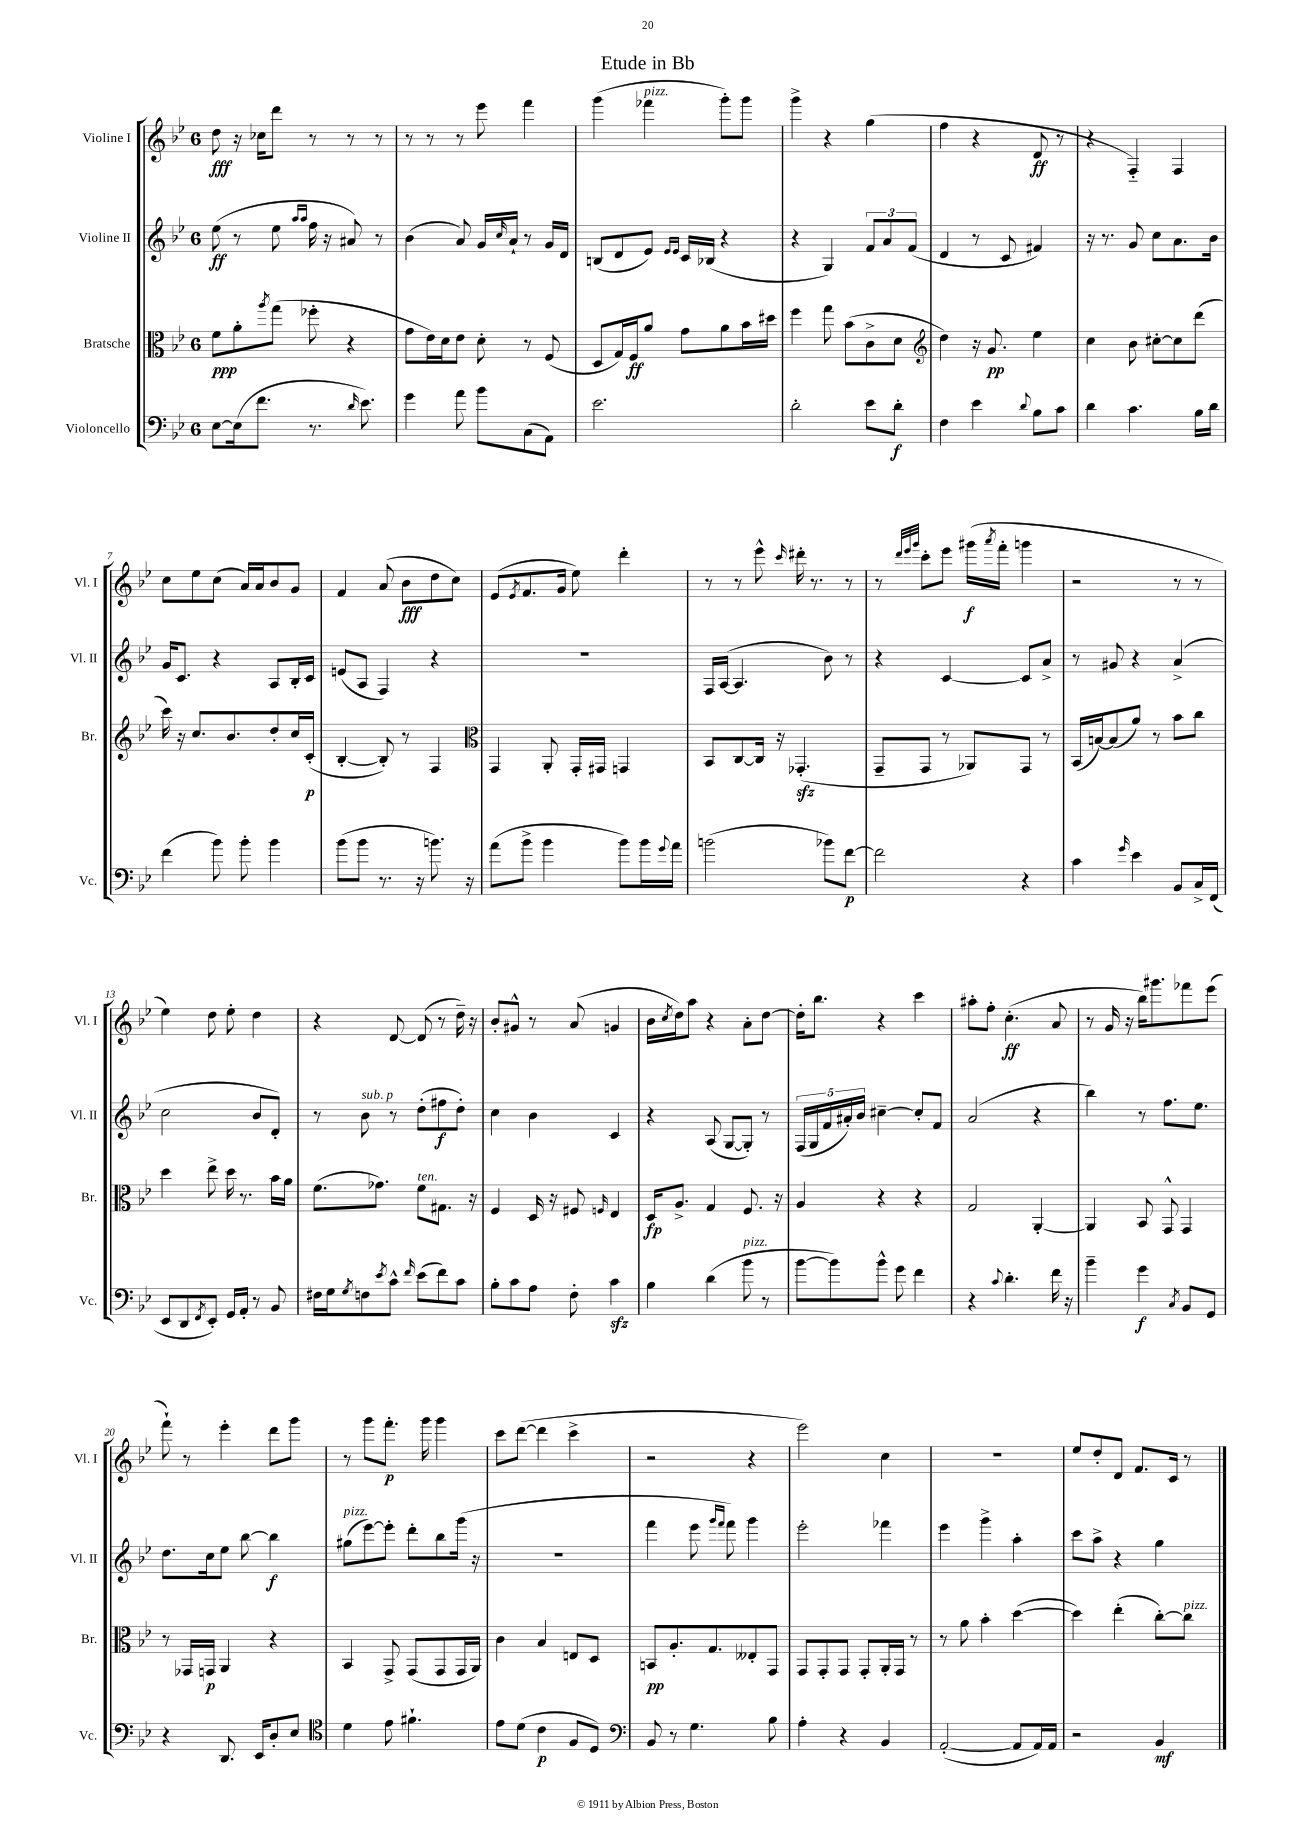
\header { title = "Etude in Bb" }
<<
\new StaffGroup <<
\new Staff = "s0" \with { instrumentName = "Violine I" shortInstrumentName = "Vl. I" } {
    \clef treble \key bes \major \once \override Staff.TimeSignature.style = #'single-digit \time 6/8
    d''8\fff r16 ces''16 d'''8 r8 r8 r8 |
    r8 r8 r8 ees'''8 f'''4 |
    g'''4( fes'''4^\markup { \italic "pizz." } g'''8-.) g'''8 |
    g'''4-> r4 g''4( |
    f''4 r4 d'8\ff r8 |
    r4 f4-_) f4 |
    c''8 ees''8 c''8( a'16) a'16 bes'8 g'8 |
    f'4 a'8( bes'8\fff d''8 c''8) |
    ees'8( \acciaccatura { ees'8 } f'8. g'16 ees''8) d'''4-. |
    r8 r8 ees'''8-^ \grace { c'''16 } dis'''16-. r8. r8 |
    r8 \grace { d'''32 ees'''32 g'''32 } c'''8-. ees'''8 gis'''16\f( \acciaccatura { a'''8 } f'''16-. g'''4 |
    r2 r8 r8 |
    ees''4) d''8 ees''8-. d''4 |
    r4 d'8~ d'8( r8 d''16--) r16 |
    bes'8-. gis'8-^ r8 a'8( g'4 |
    bes'16 \acciaccatura { c''8 } d''16) a''8 r4 a'8-. d''8~ |
    d''16-. bes''8. r4 c'''4 |
    ais''8-. f''8-. c''4.-.\ff( a'8 |
    r8 g'16 r16 bes''16) gis'''8. fes'''8 ees'''8( |
    f'''8-!) r8 ees'''4-. d'''8 g'''8 |
    r8 g'''8 f'''8.-.\p g'''16 g'''4 |
    c'''8 d'''8~( d'''4 c'''4-> |
    r2 r4 |
    ees'''2) c''4 |
    R2. |
    ees''8 d''8-. d'8 f'8. c'16 r8 \bar "|." |
}
\new Staff = "s1" \with { instrumentName = "Violine II" shortInstrumentName = "Vl. II" } {
    \clef treble \key bes \major \once \override Staff.TimeSignature.style = #'single-digit \time 6/8
    ees''8\ff( r8 ees''8 \grace { a''16 a''16 } f''16 r16 ais'8) r8 |
    bes'4( a'8) g'16 \grace { c''16 } a'16-! r8 g'16 d'16 |
    b8( d'8 ees'8) \grace { ees'16 ees'16 } c'16 bes16( r4 |
    r4 g4) \tuplet 3/2 { f'8 a'8 f'8( } |
    d'4 r8 c'8 fis'4) |
    r16 r8. g'8 c''8 a'8. bes'16 |
    g'16 c'8. r4 a8 bes16-. c'16 |
    e'8( a8 f4) r4 |
    R2. |
    f16 a16~( a4. bes'8) r8 |
    r4 c'4~ c'8 a'8-> |
    r8 gis'8 r4 a'4->( |
    c''2 bes'8 d'8-.) |
    r8 bes'8^\markup { \italic "sub. p" } r8 d''8-.( fis''8\f d''8-.) |
    c''4 bes'4 c'4 |
    r4 a8( g8~ g8-.) r8 |
    \tuplet 5/4 { f16( g16 f'16 ais'16-.) bes'16 } cis''4~-- cis''8-. f'8 |
    a'2( r4 |
    bes''4) r8 f''8. ees''8. |
    d''8. c''16 ees''8 bes''8~ bes''4\f |
    gis''8^\markup { \italic "pizz." }( ees'''8~) ees'''8-. d'''8-. bes''8 g'''16( r16 |
    R2. |
    f'''4 ees'''8 \grace { g'''16 f'''16 } f'''8) g'''4 |
    ees'''2-. fes'''4 |
    ees'''4 g'''4-> a''4-. |
    c'''8 a''8-> r4 g''4 \bar "|." |
}
\new Staff = "s2" \with { instrumentName = "Bratsche" shortInstrumentName = "Br." } {
    \clef alto \key bes \major \once \override Staff.TimeSignature.style = #'single-digit \time 6/8
    f'8\ppp a'8-. \acciaccatura { a''8 } g''8( fes''8-. r4 |
    g'8 ees'16) d'16 ees'8 d'8-. r8 f8( |
    d8 g16) f16\ff a'8 g'8 a'8 bes'16 dis''16 |
    f''4 g''8 bes'8( c'8-> d'8 |
    \clef treble d''4) r16 g'8.\pp ees''4 |
    c''4 bes'8 cis''8~-. cis''8 d'''8( |
    c'''16) r16 c''8. bes'8. d''8-. c''16 c'16-.\p( |
    bes4~-. bes8-.) r8 f4 |
    \clef alto g,4 a,8-. g,16-. gis,16 g,4 |
    bes,8 c8~ c16 r16 ges,4.-.\sfz( |
    g,8-- g,8 r8 aes,8) g,8 r8 |
    bes,16( b16~) b8( a'8) r8 bes'8 c''8 |
    d''4 ees''8-> d''16 r8. bes'16 a'16 |
    f'8.( ges'8.) f'8^\markup { \italic "ten." } gis8. r16 |
    f4 d16 r16 fis8 \grace { f16 } ees4 |
    d16\fp a8.-> g4 f8. r16 |
    a4 r4 r4 |
    g2 a,4~-. |
    a,4 bes,8 g,8-^ g,4 |
    r8 ges,16 g,16\p a,4 r4 |
    bes,4 g,8-> g,8( g,8 g,16 a,16) |
    c'4 bes4 e8 d8 |
    b,8\pp a8.-. g8. eeses8-. g,8 |
    g,8 g,8-. g,8 g,8-. a,16-. g,16 r8 |
    r8 a'8 bes'4-. d''4~( |
    d''4) ees''4-.( c''8~-.) c''8^\markup { \italic "pizz." } \bar "|." |
}
\new Staff = "s3" \with { instrumentName = "Violoncello" shortInstrumentName = "Vc." } {
    \clef bass \key bes \major \once \override Staff.TimeSignature.style = #'single-digit \time 6/8
    ees8~ ees16( f'8. r8. \grace { d'16 } ees'8.) |
    g'4 a'8 bes'8 c8( a,8) |
    ees'2. |
    d'2-. ees'8 d'8-.\f |
    f4 ees'4 \appoggiatura { d'8 } bes8 c'8 |
    d'4 c'4. bes16 d'16 |
    f'4( bes'8) bes'8-. bes'4 |
    bes'8( bes'8 r8. r16 b'8.) r16 |
    a'8( bes'8-> bes'4 bes'8) bes'16 \appoggiatura { g'8 } a'16 |
    b'2( bes'8) f'8~\p |
    f'2 r4 |
    c'4 \grace { g'16 } ees'4 bes,8 c16-> f,16( |
    ees,8 d,8 \acciaccatura { f,8 } ees,8-.) g,16 a,16-. r8 bes,8 |
    fis16 g16 \acciaccatura { g8 } f8 \acciaccatura { ees'8 } c'8-^ \grace { f'16 } ees'8( f'8) c'8 |
    bes8-. c'8 a8 f8-. c'4\sfz |
    bes4 d'4( bes'8^\markup { \italic "pizz." } r8 |
    bes'8~ bes'8) bes'8-^ g'8 f'4 |
    r4 \appoggiatura { c'8 } d'4.-. f'16 r16 |
    bes'4-- g'4\f \acciaccatura { c8 } bes,8 g,8 |
    r4 d,8. ees,16 d8-. ees8 |
    \clef tenor d'4 ees'8 fis'4.-! |
    ees'8 d'8( c'4\p f8 d8) |
    \clef bass bes,8 r8 g4. bes8 |
    a4-. r4 bes,4 |
    a,2~-.( a,8 a,16) a,16 |
    r2 bes,4\mf \bar "|." |
}
>>
>>
